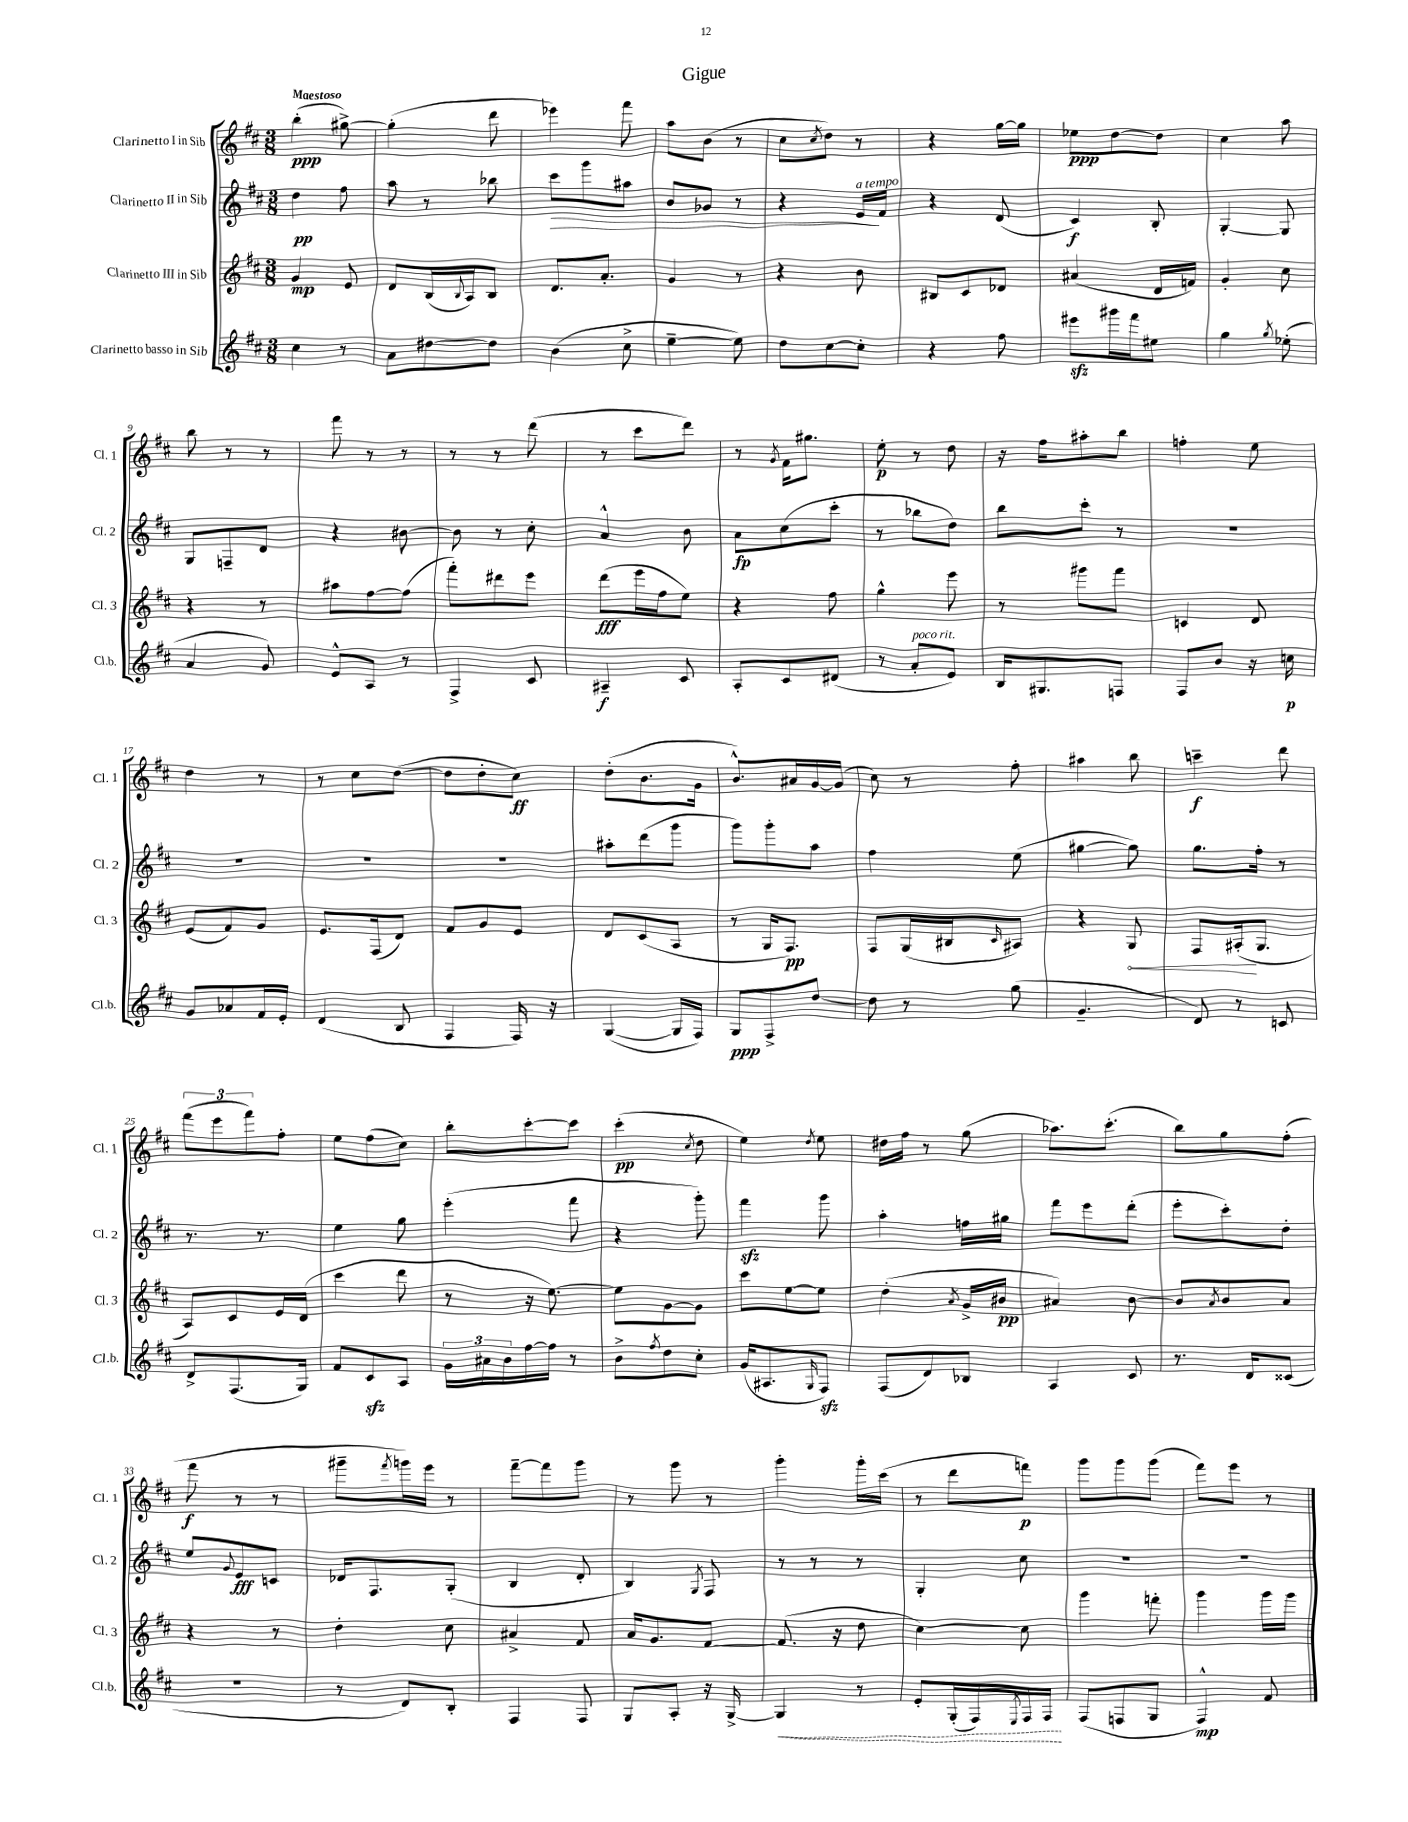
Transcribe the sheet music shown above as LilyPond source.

\header { title = "Gigue" }
<<
\new StaffGroup <<
\new Staff = "s0" \with { instrumentName = "Clarinetto I in Sib" shortInstrumentName = "Cl. 1" } {
    \clef treble \key d \major \numericTimeSignature \time 3/8 \tempo "Maestoso"
    b''4-.\ppp( gis''8~->) |
    gis''4-.( d'''8 |
    ees'''4) fis'''8 |
    a''8 b'8( r8 |
    cis''8 \acciaccatura { cis''8 } d''8) r8 |
    r4 g''16~ g''16 |
    ees''8\ppp d''8~ d''8 |
    cis''4 a''8 |
    b''8 r8 r8 |
    fis'''8 r8 r8 |
    r8 r8 d'''8( |
    r8 cis'''8 d'''8) |
    r8 \acciaccatura { g'8 } fis'16 gis''8. |
    e''8-.\p r8 d''8 |
    r16 fis''16 ais''8-. b''8 |
    f''4-. e''8 |
    d''4 r8 |
    r8 cis''8 d''8~( |
    d''8 d''8-. cis''8\ff) |
    d''8-.( b'8. g'16 |
    b'8.-^) ais'16 g'16~ g'16( |
    cis''8) r8 fis''8-. |
    ais''4 b''8 |
    c'''4--\f d'''8 |
    \tuplet 3/2 { fis'''8( e'''8 fis'''8) } fis''8-. |
    e''8 fis''8( cis''8) |
    b''8-. cis'''8~-. cis'''8 |
    cis'''4-.\pp( \acciaccatura { cis''8 } d''8 |
    e''4) \acciaccatura { d''8 } e''8 |
    dis''16 fis''16 r8 g''8( |
    aes''8.) cis'''8.-.( |
    b''8) g''8 fis''8-.( |
    fis'''8\f r8 r8 |
    gis'''8-- \acciaccatura { fis'''8 } g'''16) e'''16 r8 |
    fis'''8~-- fis'''8 g'''8 |
    r8 g'''8 r8 |
    g'''4-. g'''16-. cis'''16( |
    r8 d'''8 f'''8\p) |
    g'''8 g'''8 g'''8( |
    fis'''8) e'''8 r8 \bar "|." |
}
\new Staff = "s1" \with { instrumentName = "Clarinetto II in Sib" shortInstrumentName = "Cl. 2" } {
    \clef treble \key d \major \numericTimeSignature \time 3/8
    d''4\pp fis''8 |
    a''8 r8 bes''8 |
    cis'''8\> g'''8 ais''8 |
    b'8 ges'8 r8 |
    r4 e'16\!^\markup { \italic "a tempo" } fis'16 |
    r4 d'8( |
    cis'4\f) b8-. |
    g4~-. g8 |
    g8 f8-- d'8 |
    r4 bis'8~ |
    bis'8 r8 cis''8-. |
    a'4-^ b'8 |
    a'8\fp cis''8( cis'''8-. |
    r8 bes''8 d''8) |
    b''8 cis'''8-. r8 |
    R4. |
    R4. |
    R4. |
    R4. |
    ais''8-. d'''8( g'''8 |
    g'''8) g'''8-. a''8 |
    fis''4 e''8( |
    gis''4~ gis''8) |
    g''8. fis''16-. r8 |
    r8. r8. |
    e''4 g''8 |
    e'''4-.( fis'''8 |
    r4 g'''8-.) |
    fis'''4\sfz g'''8 |
    a''4-. f''16 gis''16 |
    fis'''8 e'''8 d'''8-.( |
    e'''8-. cis'''8-.) d''8-. |
    e''8 \appoggiatura { g'8 } e'8\fff c'8 |
    des'16 fis8. g8-.( |
    b4 d'8-. |
    b4) \acciaccatura { g8 } fis8 |
    r8 r8 r8 |
    g4-. cis''8 |
    R4. |
    R4. \bar "|." |
}
\new Staff = "s2" \with { instrumentName = "Clarinetto III in Sib" shortInstrumentName = "Cl. 3" } {
    \clef treble \key d \major \numericTimeSignature \time 3/8
    g'4\mp e'8 |
    d'8 b16( \appoggiatura { b8 } a16) b8 |
    d'8. a'8.-. |
    g'4 r8 |
    r4 b'8 |
    bis8 cis'8 des'8 |
    ais'4( d'16 f'16) |
    g'4-. cis''8 |
    r4 r8 |
    ais''8 fis''8~ fis''8( |
    fis'''8-.) dis'''8 e'''8 |
    d'''8\fff( e'''16 fis''16 e''8) |
    r4 fis''8 |
    g''4-^ e'''8 |
    r8 gis'''8 fis'''8 |
    c'4 d'8 |
    e'8( fis'8) g'8 |
    e'8. fis16( d'8) |
    fis'8 g'8 e'8 |
    d'8 cis'8( a8 |
    r8 g16 fis8.\pp) |
    fis8 g16( bis16 \grace { cis'16 } ais8) |
    r4 \once \override Hairpin.circled-tip = ##t g8\< |
    fis8 ais16-.\!( g8. |
    a8) cis'8 e'16 d'16( |
    cis'''4 d'''8 |
    r8 r16 e''8.~) |
    e''8 g'8~ g'8 |
    cis'''8 e''8~ e''8 |
    d''4-.( \acciaccatura { a'8 } g'16-> bis'16\pp |
    ais'4) b'8~ |
    b'8 \acciaccatura { a'8 } b'8 a'8 |
    r4 r8 |
    d''4-. cis''8 |
    ais'4-> fis'8 |
    a'16 g'8. fis'8~ |
    fis'8.( r16 d''8 |
    cis''4~) cis''8 |
    g'''4 f'''8-. |
    g'''4 g'''16 g'''16 \bar "|." |
}
\new Staff = "s3" \with { instrumentName = "Clarinetto basso in Sib" shortInstrumentName = "Cl.b." } {
    \clef treble \key d \major \numericTimeSignature \time 3/8
    cis''4 r8 |
    a'8 dis''8~ dis''8 |
    b'4( cis''8-> |
    e''4~-- e''8) |
    d''8 cis''8~ cis''8-. |
    r4 fis''8 |
    eis'''8\sfz gis'''16 fis'''16 eis''8 |
    g''4 \acciaccatura { g''8 } ees''8-.( |
    a'4 g'8) |
    e'8-^ a8 r8 |
    fis4-> cis'8 |
    ais4--\f cis'8 |
    a8-. cis'8 dis'8( |
    r8 a'8-.^\markup { \italic "poco rit." } e'8) |
    b16 gis8. f8 |
    fis8 b'8 r16 c''16\p |
    g'8 aes'8 fis'16 e'16-. |
    d'4( b8 |
    fis4 fis16) r16 |
    g4~( g16 fis16) |
    g8\ppp fis8-> d''8~ |
    d''8 r8 g''8( |
    g'4.-- |
    d'8) r8 c'8 |
    d'8-> fis8.( g16) |
    fis'8 cis'8\sfz a8 |
    \tuplet 3/2 { g'16 ais'16 b'16 } fis''16~ fis''16 r8 |
    b'8-> \acciaccatura { fis''8 } d''8 cis''8-. |
    g'16( ais8. \grace { g16 } fis8\sfz) |
    fis8( d'8) bes8 |
    a4 cis'8 |
    r8. d'16 cisis'8( |
    r4. |
    r8 d'8) b8-. |
    fis4 fis8 |
    g8 a8-. r16 g16~-> |
    \once \override Hairpin.style = #'dashed-line g4\< r8 |
    e'8-. g16-.( fis16) \acciaccatura { e8 } fis16 fis16\! |
    fis8( f8 g8 |
    fis4-^\mp) fis'8 \bar "|." |
}
>>
>>
